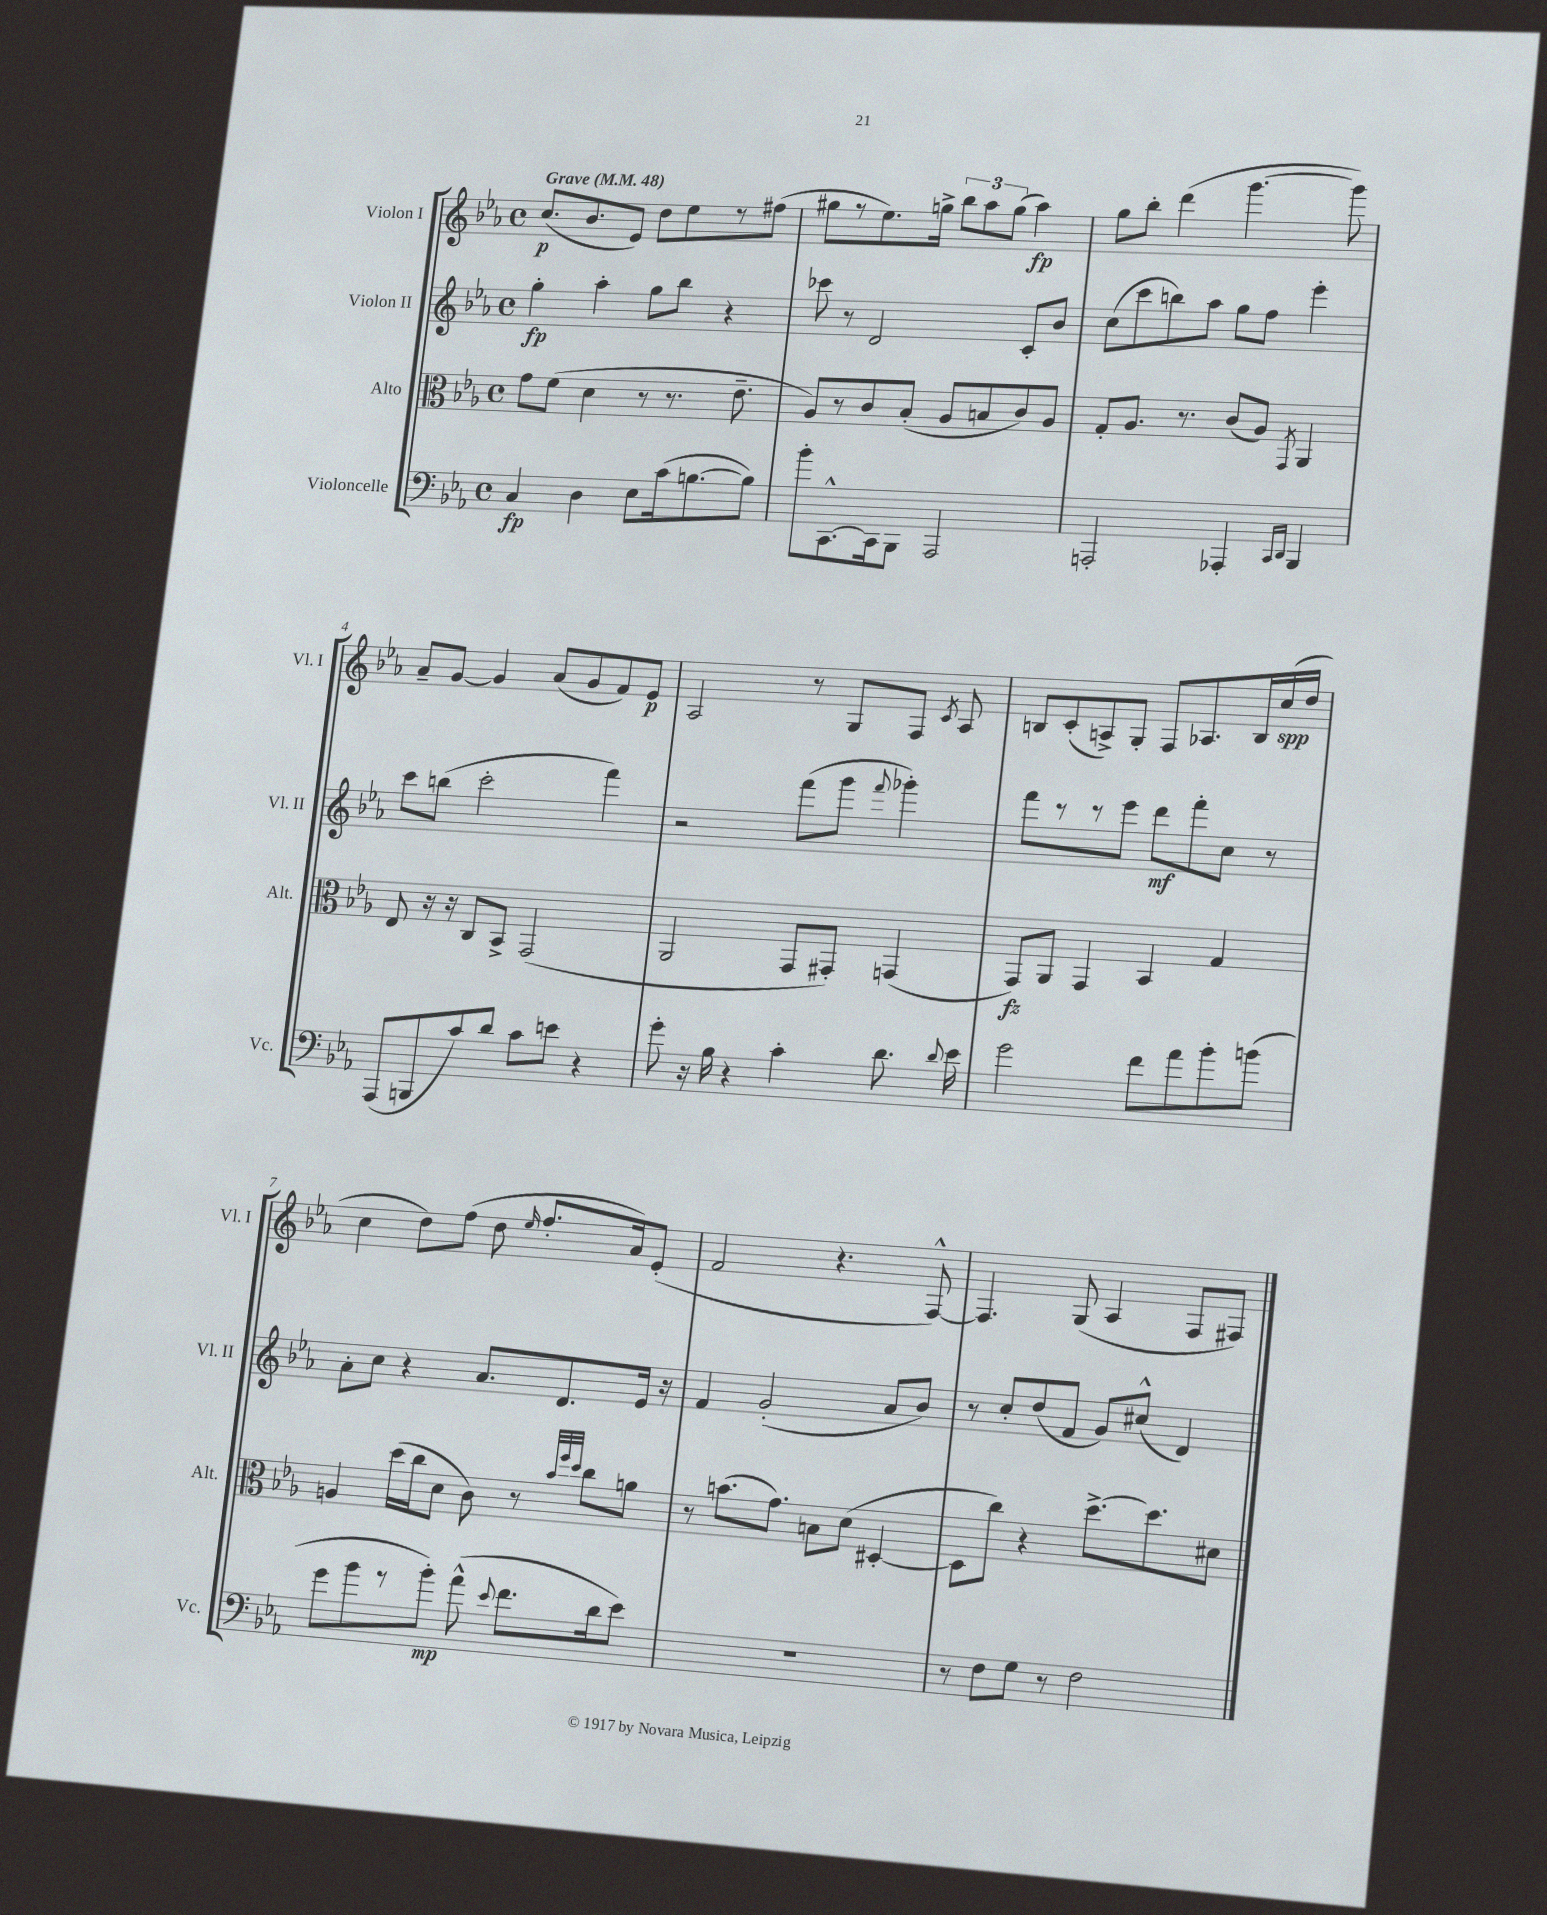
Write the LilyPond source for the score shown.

<<
\new StaffGroup <<
\new Staff = "s0" \with { instrumentName = "Violon I" shortInstrumentName = "Vl. I" } {
    \clef treble \key ees \major \defaultTimeSignature \time 4/4 \tempo "Grave" 4 = 48
    \autoBeamOff c''8.[\p( bes'8. ees'8]) d''8[ ees''8 r8 fis''8]( |
    gis''8[ r8 ees''8.) g''16]-> \tuplet 3/2 { bes''8[ aes''8 g''8]( } aes''4\fp) |
    g''8[ bes''8]-. d'''4( g'''4.~ g'''8) |
    aes'8[-- g'8]~ g'4 aes'8[( g'8 f'8) ees'8]\p |
    aes2 r8 g8[ f8] \acciaccatura { c'8 } aes8 |
    b8[ c'8-.( a8->) g8]-. f8[ aes8. b16 c''16\spp( d''16] |
    c''4 d''8[) f''8]( d''8 \grace { ees''16 } f''8.[-. aes'16) ees'8]-.( |
    f'2 r4. f8~-^) |
    f4. g8( aes4 f8[ fis8]) \bar "|." |
}
\new Staff = "s1" \with { instrumentName = "Violon II" shortInstrumentName = "Vl. II" } {
    \clef treble \key ees \major \defaultTimeSignature \time 4/4
    \autoBeamOff g''4-.\fp aes''4-. g''8[ bes''8] r4 |
    ces'''8 r8 d'2 c'8[-. bes'8] |
    c''8[( c'''8 b''8) aes''8] g''8[ f''8] ees'''4-. |
    c'''8[ b''8]( c'''2-. f'''4) |
    r2 f'''8[( g'''8] \appoggiatura { f'''8 } ges'''4-.) |
    f'''8[ r8 r8 ees'''8] d'''8[\mf f'''8-. c''8] r8 |
    aes'8[-. c''8] r4 aes'8.[ d'8. ees'16] r16 |
    f'4 g'2-.( aes'8[ bes'8]) |
    r8 c''8[-. d''8( f'8] g'8[) cis''8]-^( d'4) \bar "|." |
}
\new Staff = "s2" \with { instrumentName = "Alto" shortInstrumentName = "Alt." } {
    \clef alto \key ees \major \defaultTimeSignature \time 4/4
    \autoBeamOff g'8[ f'8]( d'4 r8 r8. ees'8.-- |
    aes8[) r8 c'8 bes8]-.( aes8[ b8 c'8) aes8] |
    g8[-. aes8.] r8. c'8[( aes8]) \acciaccatura { g,8 } aes,4 |
    ees8 r16 r16 c8[ bes,8]-> g,2( |
    aes,2 g,8[ gis,8]-.) g,4( |
    g,8[\fz) aes,8] g,4 bes,4 g4 |
    a4 d''16[( c''16 d'8] c'8) r8 \grace { bes'32[ f''32 d''32] } c''8[ a'8] |
    r8 b'8.[( g'8.]) b8[ d'8]( dis4~-. |
    dis8[ c''8]) r4 d''8.[~-> d''8. dis'8] \bar "|." |
}
\new Staff = "s3" \with { instrumentName = "Violoncelle" shortInstrumentName = "Vc." } {
    \clef bass \key ees \major \defaultTimeSignature \time 4/4
    \autoBeamOff c4\fp d4 ees8[ c'16( b8.~ b8]) |
    bes'8[-. c,8.~-^ c,16 bes,,8] aes,,2 |
    a,,2-. aes,,4-. \grace { c,16[ d,16] } bes,,4 |
    aes,,8[( b,,8 c'8) d'8] c'8[ e'8] r4 |
    g'8-. r16 bes16 r4 c'4-. d'8. \appoggiatura { d'8 } ees'16 |
    g'2 f'8[ aes'8 bes'8-. b'8]( |
    g'8[ bes'8 r8 bes'8]-.\mp) aes'8-^( \appoggiatura { ees'8 } f'8.[ d'16 ees'8]) |
    R1 |
    r8 f8[ g8] r8 f2 \bar "|." |
}
>>
>>
